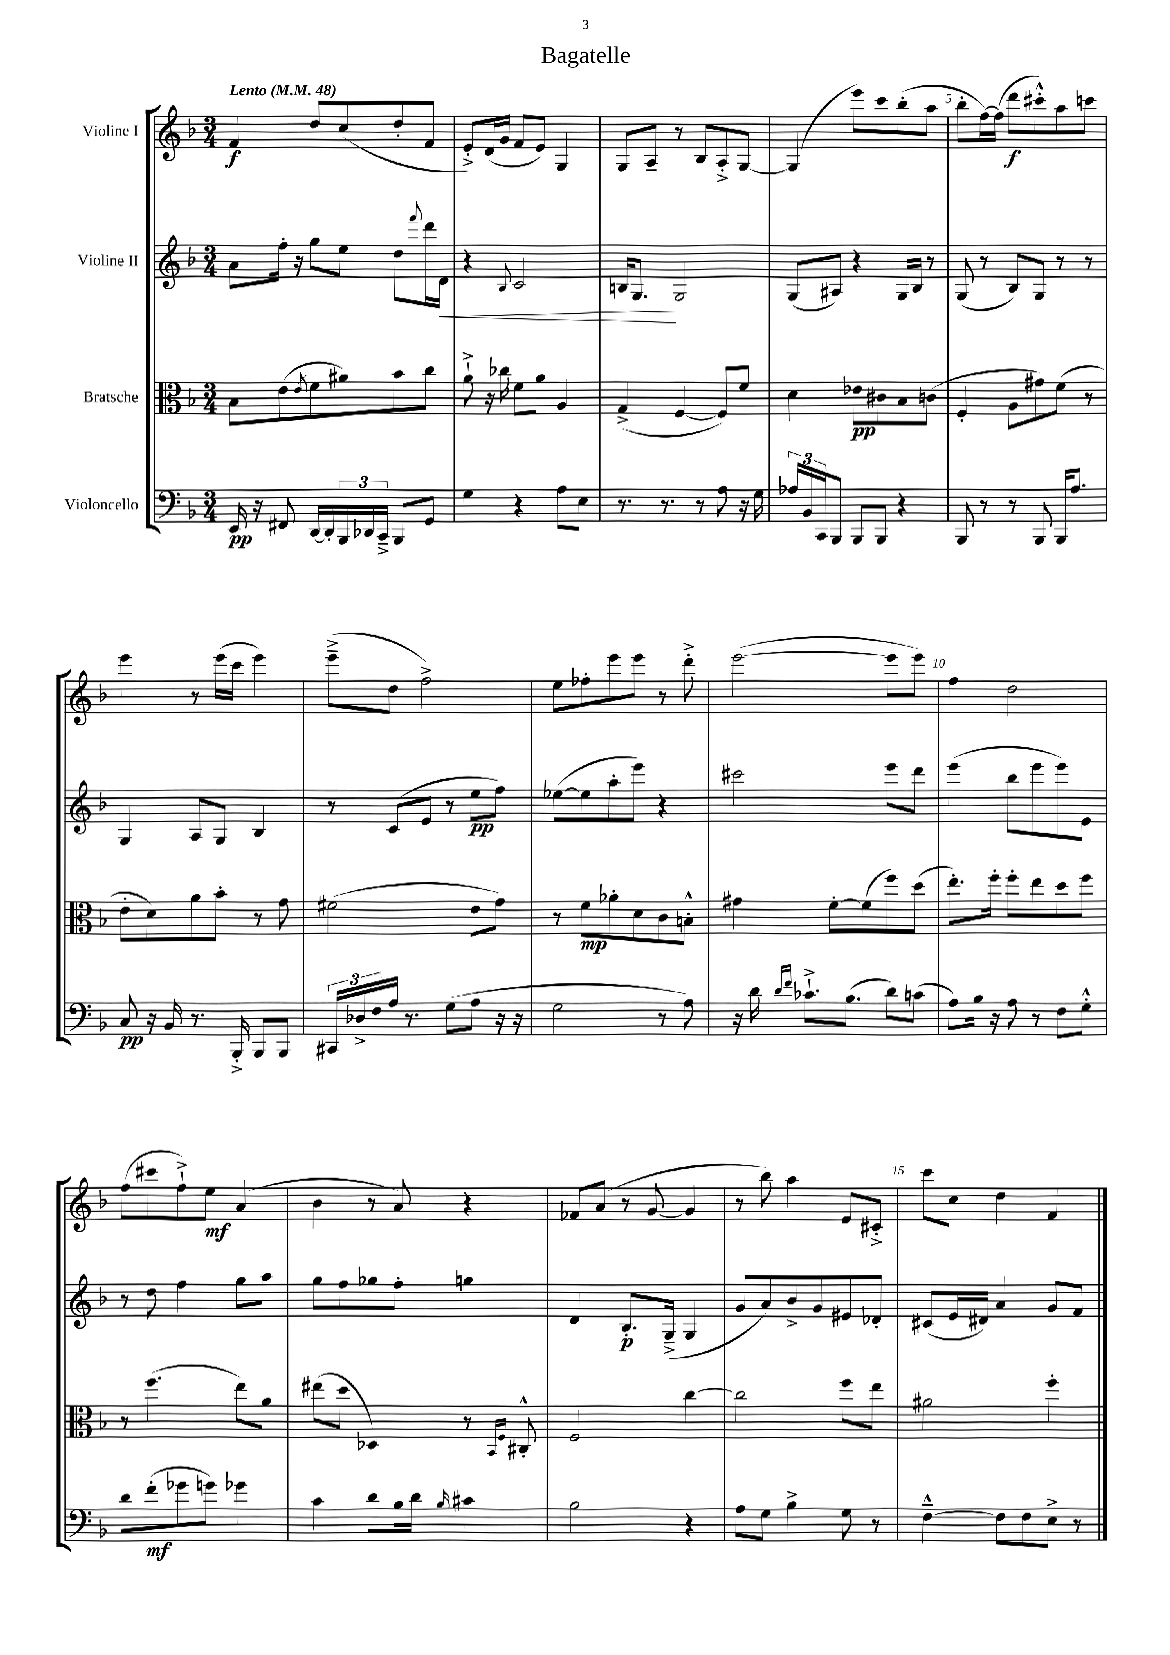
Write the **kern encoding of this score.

**kern	**kern	**kern	**kern
*staff4	*staff3	*staff2	*staff1
*clefF4	*clefC3	*clefG2	*clefG2
*k[b-]	*k[b-]	*k[b-]	*k[b-]
*M3/4	*M3/4	*M3/4	*M3/4
*MM48	*MM48	*MM48	*MM48
16EE	8B-	8a	4f
16r	.	.	.
8FF#	(8e	16ff'	.
.	.	16r	.
.	8qe	.	.
[16DD	8f	8gg	8dd
16DD']	.	.	.
24BBB-	8a#)	8ee	(8cc
24DD-	.	.	.
24CC~^	.	.	.
8BBB-	8b-	8dd	8dd'
.	.	8qqfff	.
8GG	8cc	16ddd	8f
.	.	16d	.
=	=	=	=
4G	8a`^	4r	8e'^)
.	16r	.	(16d
.	16cc-	.	16g
.	.	8qqB-	.
4r	8f	2c	8f
.	8a	.	8e)
8A	4A	.	4G
8E	.	.	.
=	=	=	=
8.r	(4G^	16B	8G
.	.	8.G	.
.	.	.	8A~
8.r	.	.	.
.	[4F	2G	8r
8r	.	.	8B-
8A	8F])	.	8A'^
16r	8f	.	[8G
16G	.	.	.
=	=	=	=
24A-	4d	(8G	(4G]
24BB-	.	.	.
24CC	.	.	.
8BBB-	.	8A#)	.
8BBB-	8e-	4r	8eee)
8BBB-	8c#	.	8ccc
4r	8B-	16G	(8bb-'
.	.	16B-	.
.	(8c	8r	8aa
=	=	=	=
8BBB-	4F'	(8G	8bb-'
8r	.	8r	[16ff)
.	.	.	(16ff]
8r	8A	8B-)	8ddd
8BBB-	8g#)	8G	8ccc#'^^)
16BBB-	(8f	8r	8aa
8.A	.	.	.
.	8r	8r	8ccc
=	=	=	=
8C	8e'	4G	4eee
16r	8d)	.	.
16BB-	.	.	.
8.r	8a	8A	8r
.	8b-'	8G	(16eee
16BBB-'^	.	.	16ccc
8BBB-	8r	4B-	4eee)
8BBB-	8g	.	.
=	=	=	=
24CC#	(2f#	8r	(8eee~^
24D-^	.	.	.
24F	.	.	.
16A	.	(8c	8dd
8.r	.	.	.
.	.	8e	2ff^)
(8G	.	8r	.
8A	8e	8ee	.
16r	8g)	8ff)	.
16r	.	.	.
=	=	=	=
2G	8r	([8ee-	8ee
.	8f	8ee-]	8ff-'
.	8a-'	8aa'	8eee
.	8d	8eee)	8eee
8r	8c	4r	8r
8A)	8B'^^	.	8ddd'^
=	=	=	=
16r	4g#	2ccc#	([2eee
16d	.	.	.
16qqd	.	.	.
16qqf	.	.	.
8.c-`^	.	.	.
.	[8f'	.	.
(8.B-	.	.	.
.	(8f]	.	.
8d)	8ff)	8eee	8eee]
(8c	(8dd	8ddd	8eee)
=	=	=	=
8A)	8.ee')	(4eee	4ff
16B-	.	.	.
16r	16ff'	.	.
8A	8ff'	8bb-	2dd
8r	8ee	8eee	.
8F	8dd	8eee)	.
8G'^^	8ff	8e	.
=	=	=	=
8d	8r	8r	(8ff
(8f'	(4.ff	8dd	8ccc#
8g-	.	4ff	8ff`^)
8g)	.	.	8ee
4g-	8ee)	8gg	(4a
.	8a	8aa	.
=	=	=	=
4c	(8ee#	8gg	4b-
.	8dd	8ff	.
8d	4D-)	8gg-	8r
16B-	.	8ff'	8a)
16d	.	.	.
16qqB-	.	.	.
4c#	8r	4gg	4r
.	16qqBB-	.	.
.	16qqF	.	.
.	8C#'^^	.	.
=	=	=	=
2B-	2F	4d	8f-
.	.	.	(8a
.	.	8.B-'	8r
.	.	.	[8g
.	.	(16G~^	.
4r	[4cc	4G	4g]
=	=	=	=
8A	2cc]	8g	8r
8G	.	8a)	8bb-)
4B-^	.	8b-^	4aa
.	.	8g	.
8G	8ff	8e#	8e
8r	8ee	8d-'	8c#'^
=	=	=	=
[4F~^^	2a#	(8c#	8ccc
.	.	16e	8cc
.	.	16d#)	.
8F]	.	4a	4dd
8F	.	.	.
8E^	4ff'	8g	4f
8r	.	8f	.
==	==	==	==
*-	*-	*-	*-
